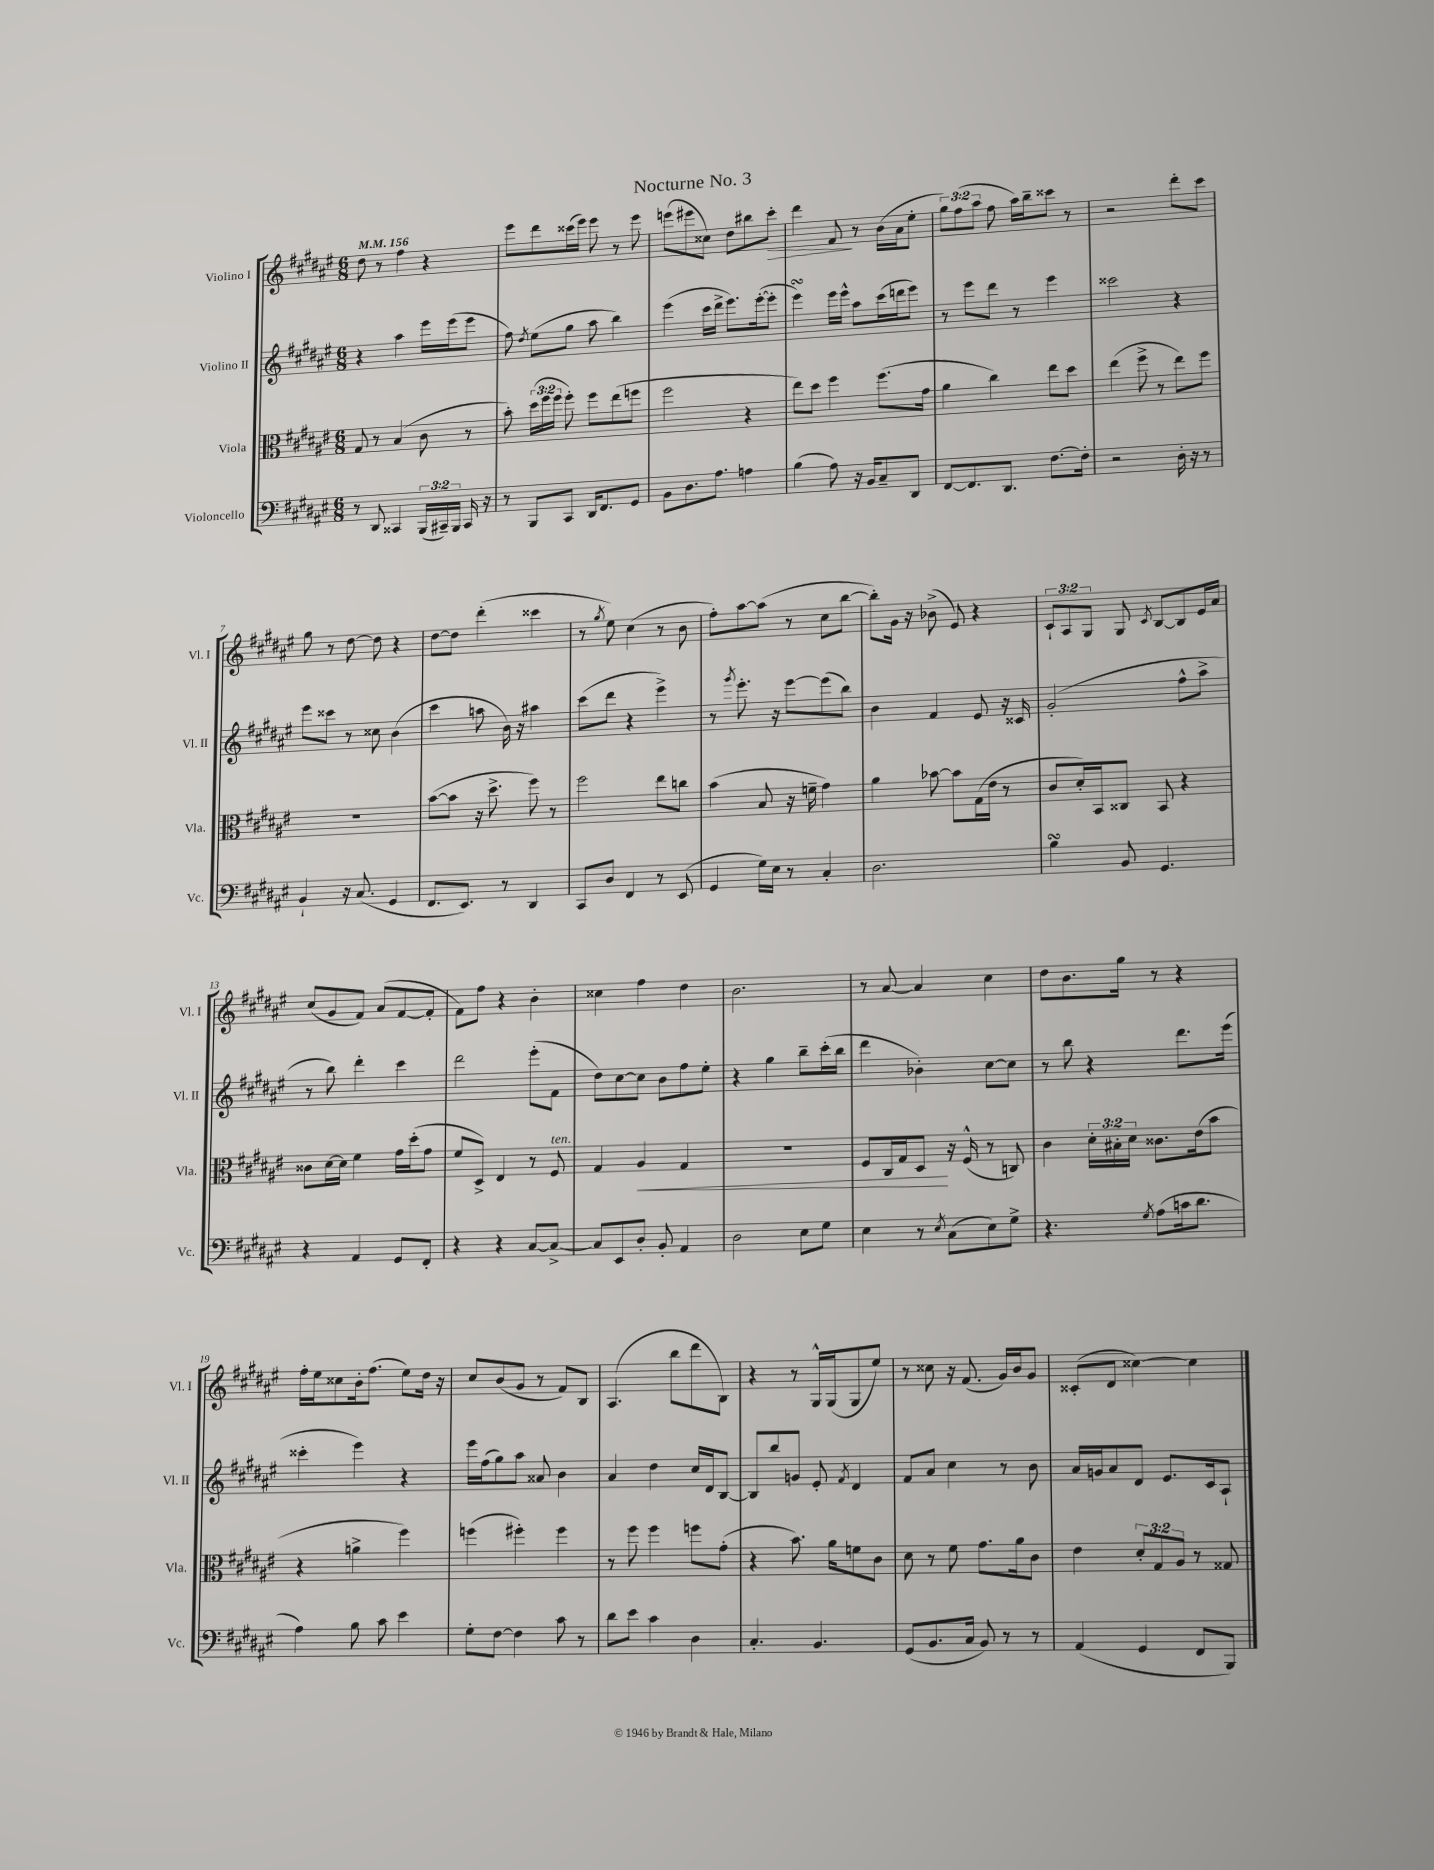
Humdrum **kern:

**kern	**kern	**kern	**kern
*staff4	*staff3	*staff2	*staff1
*clefF4	*clefC3	*clefG2	*clefG2
*k[f#c#g#d#a#e#]	*k[f#c#g#d#a#e#]	*k[f#c#g#d#a#e#]	*k[f#c#g#d#a#e#]
*M6/8	*M6/8	*M6/8	*M6/8
*MM156	*MM156	*MM156	*MM156
8r	8G#/	4r	8dd#\
8DD#/	8r	.	8r
4CC##/	(4B/	4aa#\	4ff#\
(24BBB/LL	8c#\	16eee#\LL	4r
24CC#~/)	.	.	.
.	.	(16eee#\J	.
24BBB/JJ	.	.	.
16CC#/	8r	8eee#\J	.
16r	.	.	.
=	=	=	=
8r	8b'\)	8ff#\)	8eee#\L
.	.	8qdd#/	.
8BBB/L	(24dd#\LL	(8ee#\L	8ddd#\
.	24ff#\	.	.
.	24ff#\JJ	.	.
8CC#/J	8ff#'\)	8gg#\J	(16ccc##\L
.	.	.	16eee#\JJ)
16DD#/LK	8ff#\L	8aa#\	8eee#\
8.FF#/	.	.	.
.	(8ee#\	4bb\)	8r
8GG#/J	8ff\J	.	8eee#\
=	=	=	=
8BB\L	2ff#\	(4eee#\	(8eee\L
8.D#\	.	.	8eee#\
.	.	16ccc#\LL	8cc##\J)
8.A#\J	.	16ddd#^\JJ	.
.	.	8.eee#\L)	8dd#\L
4A\	4r	.	8bb#\
.	.	([16eee#'\k	.
.	.	8eee#'\]J	8ccc#'\J
=	=	=	=
(4B\	8ee#\L)	4eee#\)	4ddd#\
.	8dd#\J	.	.
8A#\)	4ff#\	16eee#\LL	8f#/
.	.	16eee#^^\JJ	.
16r	.	8aa#\L	8r
16BB/LK	.	.	.
8C#~/	(8.ff#\L	(16ccc#\L	(16b\LL
.	.	16ddd\J	16a#\J
8DD#/J	.	8eee#\J)	8ee#'\J
.	16g#\Jk	.	.
=	=	=	=
[8FF#/L	4a#\	8r	12gg#\L)
.	.	.	(12ff#\
8.FF#/]	.	8eee#\L	.
.	.	.	12aa#\J
.	4cc#\)	8ddd#\J	8ff#\
8.DD#/J	.	.	.
.	.	8r	16aa#\LL)
.	.	.	16bb~\J
[8.F#\L	8ee#\L	4eee#\	8ccc##\J
.	8dd#\J	.	8r
16F#'\]Jk	.	.	.
=	=	=	=
2r	(4ee#\	2ccc##\	2r
.	8ff#^\	.	.
.	8r	.	.
16D#'\	8ee#\L)	4r	8ddd#'\L
16r	.	.	.
8r	8ff#\J	.	8ccc#\J
=	=	=	=
4BB`/	2.r	8eee#\L	8gg#\
.	.	8ccc##\J	8r
16r	.	8r	[8dd#\
(8.C#/	.	.	.
.	.	8cc##\	8dd#\]
4GG#/	.	(4b\	4r
=	=	=	=
8.FF#/L	([8b\L	4ccc#\	[8dd#\L
.	8b\]J	.	8dd#\]J
8.EE#/J)	.	.	.
.	16r	8aa\	(4ddd#'\
.	8.dd#^\	.	.
8r	.	16b\)	.
.	.	16r	.
4DD#/	8ff#\)	4aa#\	4ccc##\
.	8r	.	.
=	=	=	=
8CC#/L	2ff#\	(8ccc#\L	8r
.	.	.	8qgg#/
8D#/J	.	8ddd#\J	8ee#\)
4FF#/	.	4r	(4cc#\
8r	8ee#\L	4eee#^\)	8r
(8EE#/	8cc\J	.	8b\
=	=	=	=
4GG#/	(4b\	8r	8ff#'\L)
.	.	8qggg#/	.
.	.	8.eee#'\	[8aa#\
16G#\LL)	8B/	.	(8aa#\]J
16E#\JJ	.	16r	.
8r	16r	[8eee#\L	8r
.	16f~\	.	.
4C#'/	4g#\)	(8eee#\]	8cc#\L
.	.	8bb\J)	[8bb\J
=	=	=	=
2.D#\	4a#\	4b\	8bb'\]L)
.	.	.	16g#\Jk
.	.	.	16r
.	[8b-\	4f#/	(8b-^\
.	8b-\]L	.	8e#/)
.	(16G#\L	8e#/	4r
.	16e#\JJ	.	.
.	8r	16r	.
.	.	16c##/	.
=	=	=	=
4B\	8c#/L	(2g#'/	12c#`/L
.	.	.	12A#/
.	16d#'/L)	.	.
.	.	.	12G#/J
.	16BB/J	.	.
8BB/	8C##/J	.	8G#/
.	.	.	8qc#/
4.GG#/	8BB/	.	[8B/L
.	4r	8ff#^^\L	8B/]
.	.	8aa#^\J	16e#/L
.	.	.	16a#/JJ
=	=	=	=
4r	8c##\L	8r	(8cc#/L
.	[16d#\L	8bb\)	8g#/
.	16d#\]JJ	.	.
4AA#/	4f#\	4ddd#'\	8f#/J)
.	.	.	(8a#/L
8GG#/L	16g#\LL	4ccc#\	[8f#/
.	(16dd#'\J	.	.
8FF#'/J	8g#\J	.	8f#'/]J
=	=	=	=
4r	8f#/L	2ddd#\	8f#\L)
.	8D#^/J)	.	8ff#\J
4r	4E#/	.	4r
[8C#/L	8r	(8eee#'\L	4b'\
8C#^/_J	8F#/	8f#\J	.
=	=	=	=
8C#/]L	4G#/	8dd#\L)	4cc##\
8EE#/	.	[8cc#\	.
8D#'/J	4A#/	8cc#\]J	4ff#\
8BB'/	.	8b\L	.
4AA#/	4G#/	8ff#\	4dd#\
.	.	8ee#'\J	.
=	=	=	=
2D#\	2.r	4r	2.b\
.	.	4gg#\	.
8E#\L	.	8bb~\L	.
8G#\J	.	(16ccc#'\L	.
.	.	16bb\JJ	.
=	=	=	=
4E#\	8F#/L	4ddd#\	8r
.	16C#/L	.	[8a#/
.	16G#/J	.	.
8r	8D#/J	4b-'\)	4a#/]
8qE#/	.	.	.
(8C#\L	16r	.	.
.	(16F#^^/	.	.
8E#\)	8r	[8cc#\L	4cc#\
8G#^\J	8C/)	8cc#\]J	.
=	=	=	=
4.r	4c#\	8r	8dd#\L
.	.	8bb\	8.b\
.	24d#'\LL	4r	.
.	24B#'\	.	.
.	.	.	16gg#\Jk
.	24d#\JJ	.	.
8qG#/	.	.	.
(8A#\L	8.c##\L	.	8r
16c\k	.	8.ddd#\L	4r
8.d#\J	(16e#\k	.	.
.	8b\J	.	.
.	.	(16eee#\Jk	.
=	=	=	=
4A#\)	4r	4ccc##'\	16ff#'\LL
.	.	.	16ee#\J
.	.	.	8cc##\
8B\	4a^\	4eee#\)	16b'\k
.	.	.	(8.ff#\J
8c#\	.	.	.
4e#\	4ff#\)	4r	8ee#\L)
.	.	.	16dd#\Jk
.	.	.	16r
=	=	=	=
8G#'\L	(4ff\	16eee#\LL	8cc#/L
.	.	(16ff#\J	.
[8F#\J	.	8gg#\)	(8b/
4F#\]	4ff#'\)	8aa#\J	8g#/J
.	.	8a##/	8r
8c#\	4ff#\	4b\	8f#/L)
8r	.	.	8B/J
=	=	=	=
8d#\L	8r	4a#/	(4.A#/
8e#\J	8ff#\	.	.
4c#\	4ff#\	4dd#\	.
.	.	.	8bb\L
4D#\	8ff\L	16cc#/LL	8ddd#\
.	.	16d#/J	.
.	(8g#'\J	[8B/J	8B\J)
=	=	=	=
4.C#'/	4r	8B/]L	4r
.	.	8bb/	.
.	8.b\)	8g/J	8r
4.BB/	.	8e#'/	16G#^^/LL
.	16a#\LK	.	(16G#/J
.	.	8qf#/	.
.	8f\	4d#/	8G#/
.	8c#\J	.	8ee#/J)
=	=	=	=
(8GG#/L	8d#\	8f#/L	8r
8.BB/	8r	8a#/J	8cc##\
.	8f#\	4cc#\	16r
16C#/Jk	.	.	(8.f#/
8BB/)	8.g#\L	.	.
8r	.	8r	16g#/LL)
.	16a#\k	.	16b/J
8r	8c#\J	8b\	8g#/J
=	=	=	=
(4AA#/	4e#\	16a#/LL	(8c##'/L
.	.	16g/J	.
.	.	8a#/	8d#/J
4GG#/	12d#'/L	8d#/J	[4cc##\)
.	12G#/	.	.
.	.	8.e#/L	.
.	12A#/J	.	.
8FF#/L	8r	.	4cc##\]
.	.	16c#/k	.
8BBB/J)	8G##/	8A#`/J	.
==	==	==	==
*-	*-	*-	*-
